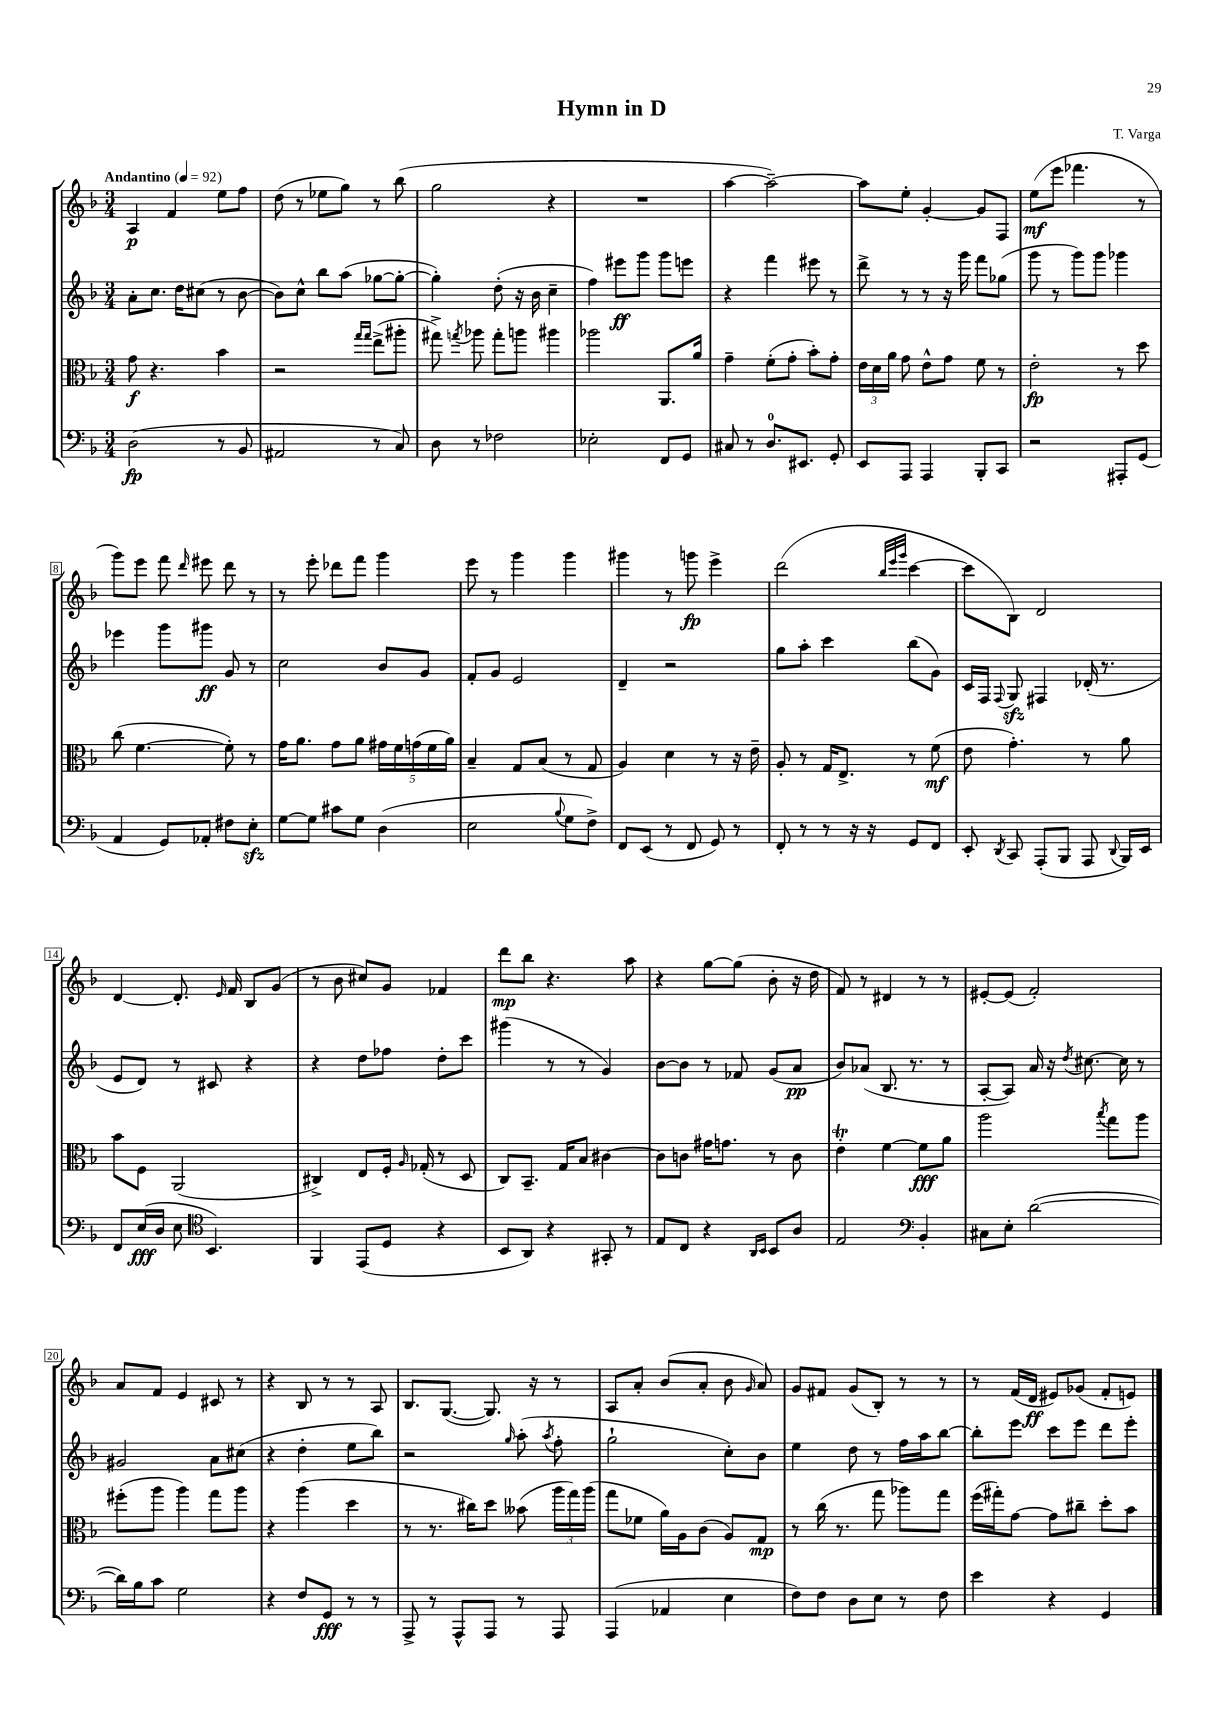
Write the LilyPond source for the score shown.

\header { title = "Hymn in D" composer = "T. Varga" }
<<
\new StaffGroup <<
\new Staff = "s0" {
    \clef treble \key f \major \numericTimeSignature \time 3/4 \tempo "Andantino" 4 = 92
    \autoBeamOff a4\p f'4 e''8[ f''8] |
    d''8( r8 ees''8[ g''8]) r8 bes''8( |
    g''2 r4 |
    R2. |
    a''4~ a''2~--) |
    a''8[ e''8]-. g'4~-. g'8[ f8] |
    e''8[\mf( e'''8] fes'''4. r8 |
    g'''8[) e'''8] f'''8 \grace { d'''16 } eis'''8 d'''8 r8 |
    r8 e'''8-. des'''8[ f'''8] g'''4 |
    e'''8 r8 g'''4 g'''4 |
    gis'''4 r8 g'''8\fp e'''4-> |
    d'''2( \grace { bes''32[ e'''32 g'''32] } c'''4~ |
    c'''8[ bes8]) d'2 |
    d'4~ d'8.-. \grace { e'16 } f'16 bes8[ g'8]( |
    r8 bes'8 cis''8[) g'8] fes'4 |
    d'''8[\mp bes''8] r4. a''8 |
    r4 g''8[~ g''8]( bes'8-. r16 d''16 |
    f'8) r8 dis'4 r8 r8 |
    eis'8[~-. eis'8]( f'2-.) |
    a'8[ f'8] e'4 cis'8 r8 |
    r4 bes8 r8 r8 a8 |
    bes8.[ g8.]~( g8.) r16 r8 |
    a8[ a'8]-. bes'8[( a'8]-. bes'8 \grace { g'16 } a'8) |
    g'8[ fis'8] g'8[( bes8]-.) r8 r8 |
    r8 f'16[( d'16]\ff eis'8[) ges'8]( f'8[-. e'8]) \bar "|." |
}
\new Staff = "s1" {
    \clef treble \key f \major \numericTimeSignature \time 3/4
    \autoBeamOff a'8[-. c''8.] d''16[ cis''8]( r8 bes'8~ |
    bes'8[) c''8]-^ bes''8[ a''8]( ges''8[~ ges''8]~-. |
    ges''4-.) d''8-.( r16 bes'16 c''4-- |
    f''4) eis'''8[\ff g'''8] g'''8[ e'''8] |
    r4 f'''4 eis'''8 r8 |
    d'''8-> r8 r8 r16 g'''16 f'''8[ ges''8]( |
    g'''8 r8 g'''8[) g'''8] ges'''4 |
    ees'''4 g'''8[ gis'''8]\ff g'8 r8 |
    c''2 bes'8[ g'8] |
    f'8[-. g'8] e'2 |
    d'4-- r2 |
    g''8[ a''8]-. c'''4 bes''8[( g'8]) |
    c'16[ f16] \appoggiatura { f8 } g8\sfz fis4 des'16-.( r8. |
    e'8[ d'8]) r8 cis'8 r4 |
    r4 d''8[ fes''8] d''8[-. c'''8] |
    gis'''4( r8 r8 g'4) |
    bes'8[~ bes'8] r8 fes'8 g'8[( a'8]\pp |
    bes'8[) aes'8]( bes8. r8. r8 |
    a8[~-. a8]) a'16 r16 \acciaccatura { d''8 } cis''8.~ cis''16 r8 |
    gis'2 a'8[ cis''8]( |
    r4 d''4-. e''8[ bes''8]) |
    r2 \grace { g''16 } a''8-.( \acciaccatura { a''8 } f''8-. |
    g''2-! c''8[-.) bes'8] |
    e''4 d''8 r8 f''16[ a''16 bes''8]~ |
    bes''8[-. e'''8] c'''8[ e'''8] d'''8[ e'''8]-. \bar "|." |
}
\new Staff = "s2" {
    \clef alto \key f \major \numericTimeSignature \time 3/4
    \autoBeamOff g'8\f r4. bes'4 |
    r2 \grace { g''16[ g''16] } e''8[->( ais''8]-. |
    gis''8->) \acciaccatura { g''8 } aes''8 g''8[-. a''8] ais''4 |
    aes''2 a,8.[ a'16] |
    g'4-- f'8[-.( g'8]-. bes'8[-.) g'8]-. |
    \tuplet 3/2 { e'16[ d'16 a'16] } g'8 e'8[-^ g'8] f'8 r8 |
    e'2-.\fp r8 d''8 |
    c''8( f'4.~ f'8-.) r8 |
    g'16[ a'8.] g'8[ a'8] \tuplet 5/4 { gis'16[ f'16 g'16( f'16 a'16]) } |
    bes4-- g8[ bes8]( r8 g8 |
    a4) d'4 r8 r16 e'16-- |
    a8-. r8 g16[ e8.]-> r8 f'8\mf( |
    e'8 g'4.-.) r8 a'8 |
    bes'8[ f8] a,2( |
    cis4->) e8[ f16]-. \grace { a16 } ges16-.( r8 d8 |
    c8[) bes,8.]-- g16[ bes8] cis'4~ |
    cis'8[ c'8] gis'16[ g'8.] r8 c'8 |
    e'4-.\trill f'4~ f'8[\fff a'8] |
    a''2 \acciaccatura { bes''8 } g''8[ a''8] |
    fis''8[-.( a''8] a''4) g''8[ a''8] |
    r4 a''4( d''4 |
    r8 r8. cis''16[) d''8] beses'8( \tuplet 3/2 { a''16[ g''16) a''16]( } |
    g''8[ fes'8] a'16[) a16 c'8]( a8[) g8]\mp |
    r8 c''16( r8. g''8 aes''8[) g''8] |
    f''16[( gis''16-.) g'8]~ g'8[ cis''8]-- d''8[-. bes'8] \bar "|." |
}
\new Staff = "s3" {
    \clef bass \key f \major \numericTimeSignature \time 3/4
    \autoBeamOff d2\fp( r8 bes,8 |
    ais,2 r8 c8) |
    d8 r8 fes2 |
    ees2-. f,8[ g,8] |
    cis8 r8 d8.[-0 eis,8.] g,8-. |
    e,8[ a,,8] a,,4 bes,,8[-. c,8] |
    r2 ais,,8[-. g,8]( |
    a,4 g,8[) aes,8]-. fis8[ e8]-.\sfz |
    g8[~ g8] cis'8[ g8] d4( |
    e2 \appoggiatura { bes8 } g8[ f8]->) |
    f,8[ e,8]( r8 f,8 g,8) r8 |
    f,8-. r8 r8 r16 r16 g,8[ f,8] |
    e,8-. \acciaccatura { d,8 } c,8 a,,8[-.( bes,,8] a,,8 \appoggiatura { d,8 } bes,,16[) e,16] |
    f,8[ e16\fff( d16] e8 \clef tenor bes,4.) |
    f,4 e,8[( d8] r4 |
    bes,8[ a,8]) r4 gis,8-. r8 |
    e8[ c8] r4 \grace { a,16[ bes,16] } bes,8[ a8] |
    e2 \clef bass bes,4-. |
    cis8[ e8]-. d'2~( |
    d'16[) bes16 c'8] g2 |
    r4 f8[ g,8]\fff r8 r8 |
    a,,8-> r8 a,,8[-^ a,,8] r8 a,,8 |
    a,,4( aes,4 e4 |
    f8[) f8] d8[ e8] r8 f8 |
    e'4 r4 g,4 \bar "|." |
}
>>
>>
\layout { \context { \Score \override BarNumber.stencil = #(make-stencil-boxer 0.1 0.3 ly:text-interface::print) } }
